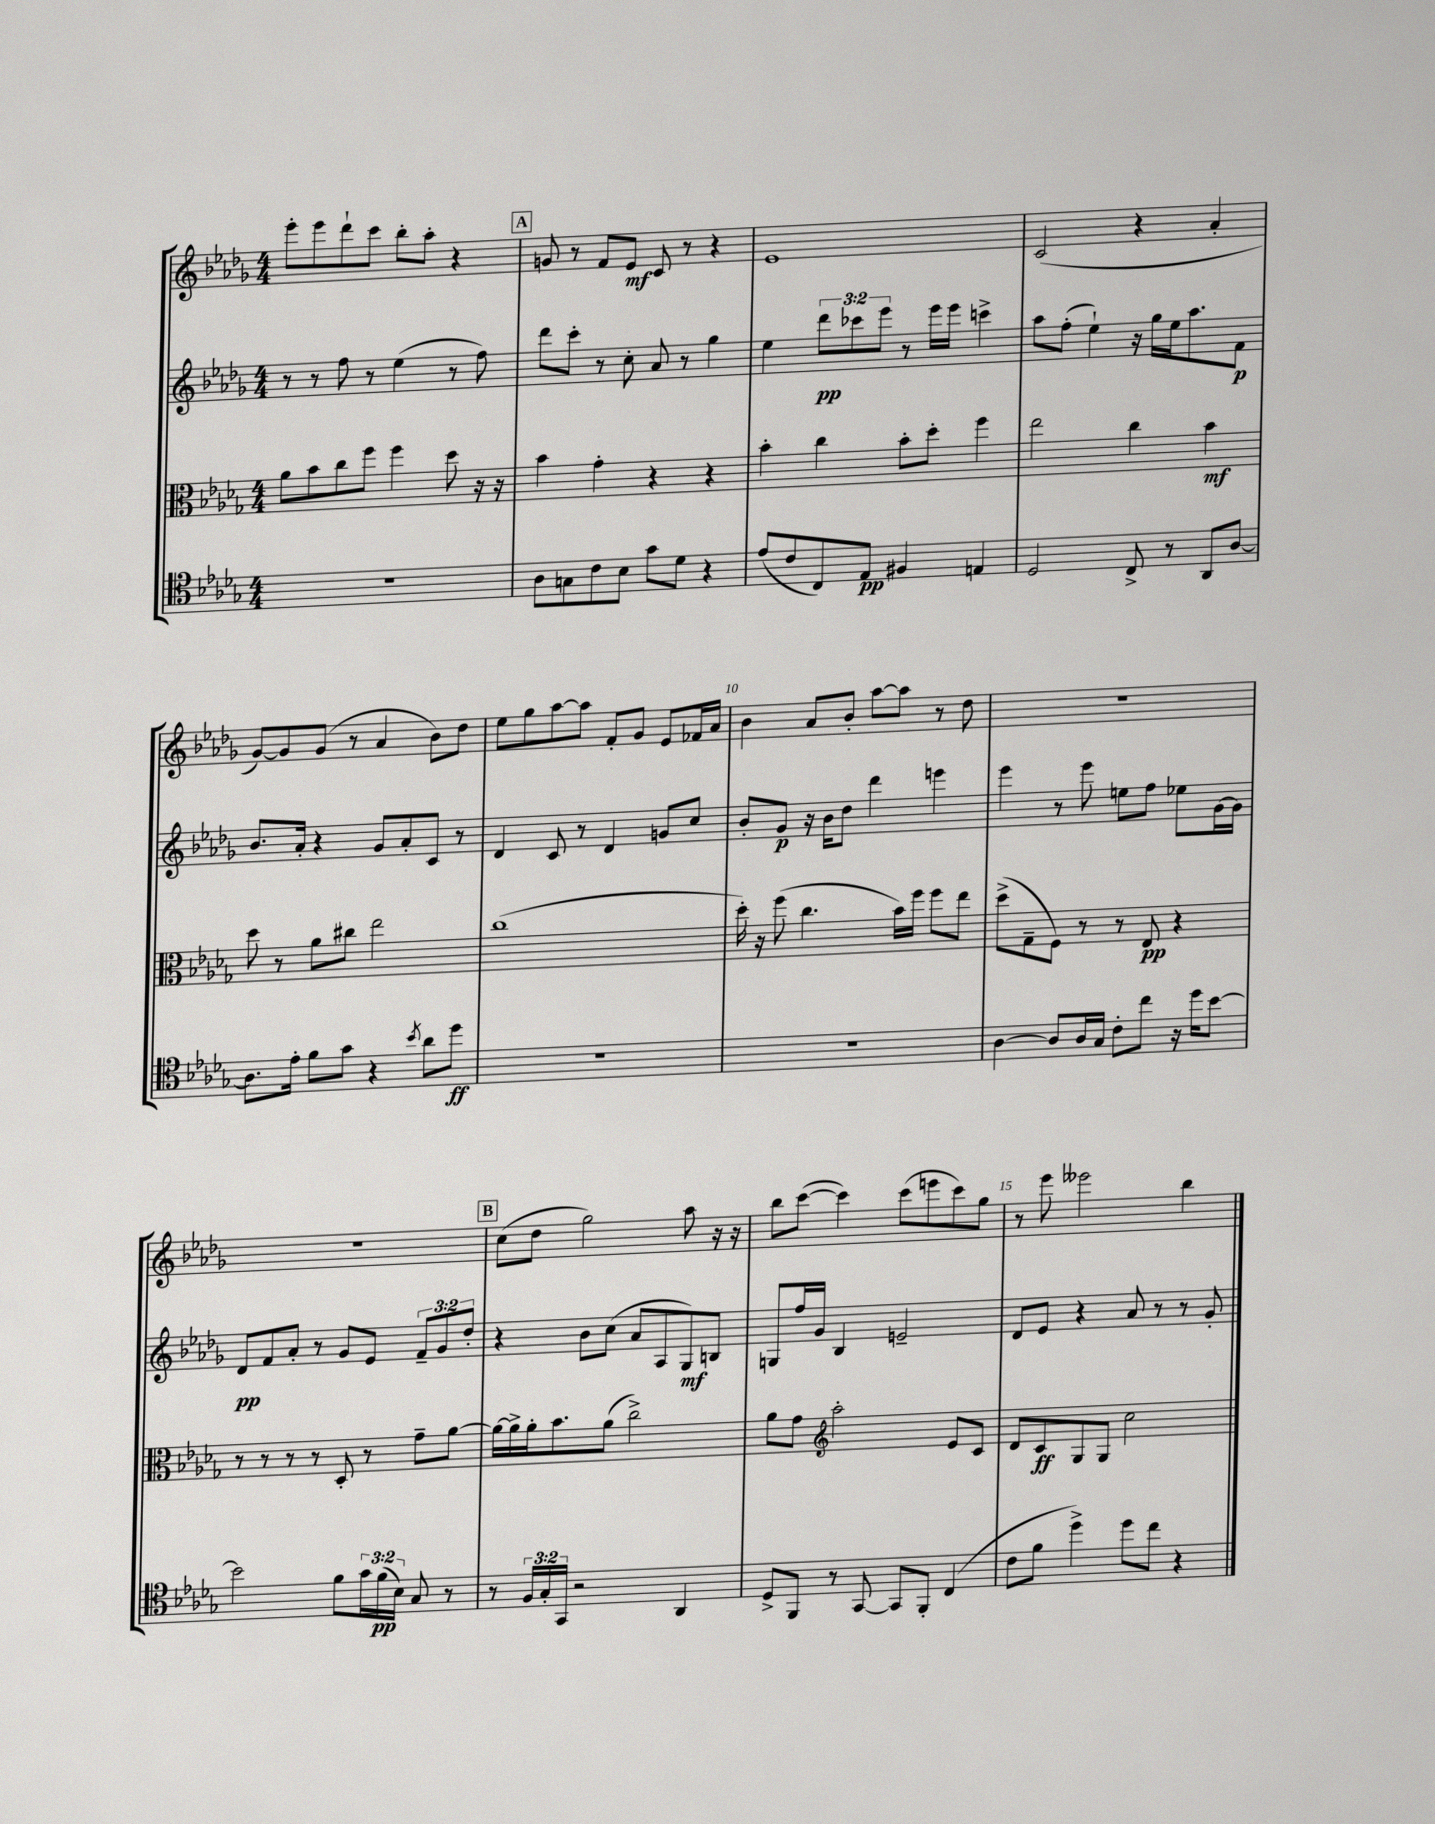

**kern	**dynam	**kern	**dynam	**kern	**dynam	**kern	**dynam
*part4	*part4	*part3	*part3	*part2	*part2	*part1	*part1
*staff4	*staff4	*staff3	*staff3	*staff2	*staff2	*staff1	*staff1
*clefC4	*	*clefC3	*	*clefG2	*	*clefG2	*
*k[b-e-a-d-g-]	*	*k[b-e-a-d-g-]	*	*k[b-e-a-d-g-]	*	*k[b-e-a-d-g-]	*
*M4/4	*	*M4/4	*	*M4/4	*	*M4/4	*
=4	=4	=4	=4	=4	=4	=4	=4
1r	.	8a-\L	.	8r	.	8eee-'\L	.
.	.	8b-\	.	8r	.	8eee-\	.
.	.	8cc\	.	8ff\	.	8ddd-`\	.
.	.	8ff\J	.	8r	.	8ccc\J	.
.	.	4ff\	.	(4ee-\	.	8bb-'\L	.
.	.	.	.	.	.	8aa-'\J	.
.	.	8dd-\	.	8r	.	4r	.
.	.	16r	.	8ff\)	.	.	.
.	.	16r	.	.	.	.	.
!!LO:REH:place=s1:t=A
=5	=5	=5	=5	=5	=5	=5	=5
8A-\L	.	4b-\	.	8ddd-\L	.	8gn/	.
8Gn\	.	.	.	8ccc'\J	.	8r	.
8c\	.	4g-'\	.	8r	.	8f/L	.
8B-\J	.	.	.	8cc'\	.	8e-/J	mf
8g-\L	.	4r	.	8a-/	.	8c/	.
8d-\J	.	.	.	8r	.	8r	.
4r	.	4r	.	4gg-\	.	4r	.
=6	=6	=6	=6	=6	=6	=6	=6
(8e-/L	.	4b-'\	.	4ee-\	.	1e-	.
8c/	.	.	.	.	.	.	.
8C/)	.	4cc\	.	12ddd-\L	pp	.	.
.	.	.	.	12ccc-X\	.	.	.
8E-/J	pp	.	.	.	.	.	.
.	.	.	.	12eee-\J	.	.	.
4F#X/	.	8b-'\L	.	8r	.	.	.
.	.	8dd-'\J	.	16eee-\LL	.	.	.
.	.	.	.	16eee-\JJ	.	.	.
4En/	.	4ff\	.	4cccn^\	.	.	.
=7	=7	=7	=7	=7	=7	=7	=7
2D-/	.	2ee-\	.	8aa-\L	.	(2c/	.
.	.	.	.	(8ff'\J	.	.	.
.	.	.	.	4ee-`\)	.	.	.
8C^/	.	4cc\	.	16r	.	4r	.
.	.	.	.	16gg-\LL	.	.	.
8r	.	.	.	16ee-\J	.	.	.
.	.	.	.	8.aa-\	.	.	.
8AA-/L	.	4b-\	mf	.	.	4a-'/	.
[8A-/J	.	.	.	8f\J	p	.	.
!!LO:LB:g=z
=8	=8	=8	=8	=8	=8	=8	=8
8.A-\L]	.	8dd-\	.	8.b-/L	.	[8g-/L)	.
.	.	8r	.	.	.	8g-/]	.
16e-'\Jk	.	.	.	16a-'/Jk	.	.	.
8f\L	.	8a-\L	.	4r	.	(8g-/J	.
8g-\J	.	8cc#X\J	.	.	.	8r	.
4r	.	2ee-\	.	8g-/L	.	4a-/	.
.	.	.	.	8a-'/	.	.	.
8qb-/	.	.	.	.	.	.	.
8a-\L	.	.	.	8c/J	.	8b-\L)	.
8dd-\J	ff	.	.	8r	.	8dd-\J	.
=9	=9	=9	=9	=9	=9	=9	=9
1r	.	(1cc	.	4d-/	.	8ee-\L	.
.	.	.	.	.	.	8gg-\	.
.	.	.	.	8c/	.	[8aa-\	.
.	.	.	.	8r	.	8aa-\J]	.
.	.	.	.	4d-/	.	8f'/L	.
.	.	.	.	.	.	8g-/J	.
.	.	.	.	8gn/L	.	8e-/L	.
.	.	.	.	8cc/J	.	16f-X/L	.
.	.	.	.	.	.	16a-/JJ	.
=10	=10	=10	=10	=10	=10	=10	=10
1r	.	16dd-'\)	.	8b-'/L	.	4b-\	.
.	.	16r	.	.	.	.	.
.	.	(8ff\	.	8g-/J	p	.	.
.	.	4.cc\	.	16r	.	8a-/L	.
.	.	.	.	16b-\KL	.	.	.
.	.	.	.	8dd-\J	.	8b-'/J	.
.	.	.	.	4ddd-\	.	[8aa-\L	.
.	.	16b-\LL)	.	.	.	8aa-\J]	.
.	.	16ff\JJ	.	.	.	.	.
.	.	8ff\L	.	4eeen\	.	8r	.
.	.	8ee-\J	.	.	.	8dd-\	.
=11	=11	=11	=11	=11	=11	=11	=11
[4A-\	.	(8dd-^\L	.	4eee-\	.	1r	.
.	.	8G-~\	.	.	.	.	.
8A-/L]	.	8F\J)	.	8r	.	.	.
16A-/L	.	8r	.	8eee-\	.	.	.
16G-/JJ	.	.	.	.	.	.	.
8c'\L	.	8r	.	8een\L	.	.	.
8cc\J	.	8E-/	pp	8ff\J	.	.	.
16r	.	4r	.	8ee-X\L	.	.	.
16dd-\KL	.	.	.	.	.	.	.
[8b-\J	.	.	.	[16g-\L	.	.	.
.	.	.	.	16g-\JJ]	.	.	.
!!LO:LB:g=z
=12	=12	=12	=12	=12	=12	=12	=12
2b-\]	.	8r	.	8d-/L	pp	1r	.
.	.	8r	.	8f/	.	.	.
.	.	8r	.	8a-'/J	.	.	.
.	.	8r	.	8r	.	.	.
8f\L	.	8D-'/	.	8g-/L	.	.	.
24g-\L	.	8r	.	8e-/J	.	.	.
(24f\	pp	.	.	.	.	.	.
24B-\JJ)	.	.	.	.	.	.	.
8G-/	.	8g-~\L	.	12f~/L	.	.	.
.	.	.	.	12g-/	.	.	.
8r	.	[8a-\J	.	.	.	.	.
.	.	.	.	12dd-'/J	.	.	.
!!LO:REH:place=s1:t=B
=13	=13	=13	=13	=13	=13	=13	=13
8r	.	16a-\LL_	.	4r	.	(8cc\L	.
.	.	16a-^\]	.	.	.	.	.
24F/LL	.	16a-'\J	.	.	.	8dd-\J	.
24G-'/	.	.	.	.	.	.	.
.	.	8.b-\	.	.	.	.	.
24GG-/JJ	.	.	.	.	.	.	.
2r	.	.	.	8b-\L	.	2gg-\)	.
.	.	(8a-\J	.	(8cc\J	.	.	.
.	.	2cc^\)	.	8a-/L	.	.	.
.	.	.	.	8A-/	.	.	.
4AA-/	.	.	.	8G-/)	mf	8aa-\	.
.	.	.	.	8Bn/J	.	16r	.
.	.	.	.	.	.	16r	.
=14	=14	=14	=14	=14	=14	=14	=14
8D-^/L	.	8a-\L	.	8Gn/L	.	8bb-\L	.
8FF/J	.	8g-\J	.	16ff/L	.	([8ccc\J	.
.	.	.	.	16g-/JJ	.	.	.
*	*	*clefG2	*	*	*	*	*
8r	.	2aa-'\	.	4B-/	.	4ccc\])	.
[8GG-/	.	.	.	.	.	.	.
8GG-/L]	.	.	.	2en~/	.	(8ccc\L	.
8FF'/J	.	.	.	.	.	8eeen\	.
(4C/	.	8e-/L	.	.	.	8ccc\)	.
.	.	8c/J	.	.	.	8gg-\J	.
=15	=15	=15	=15	=15	=15	=15	=15
8c\L	.	8d-/L	.	8d-/L	.	8r	.
8f\J	.	8c/	ff	8e-/J	.	8eee-\	.
4dd-^\)	.	8G-/	.	4r	.	2eee--X\	.
.	.	8G-/J	.	.	.	.	.
8dd-\L	.	2cc\	.	8a-/	.	.	.
8cc\J	.	.	.	8r	.	.	.
4r	.	.	.	8r	.	4bb-\	.
.	.	.	.	8g-'/	.	.	.
==	==	==	==	==	==	==	==
*-	*-	*-	*-	*-	*-	*-	*-
